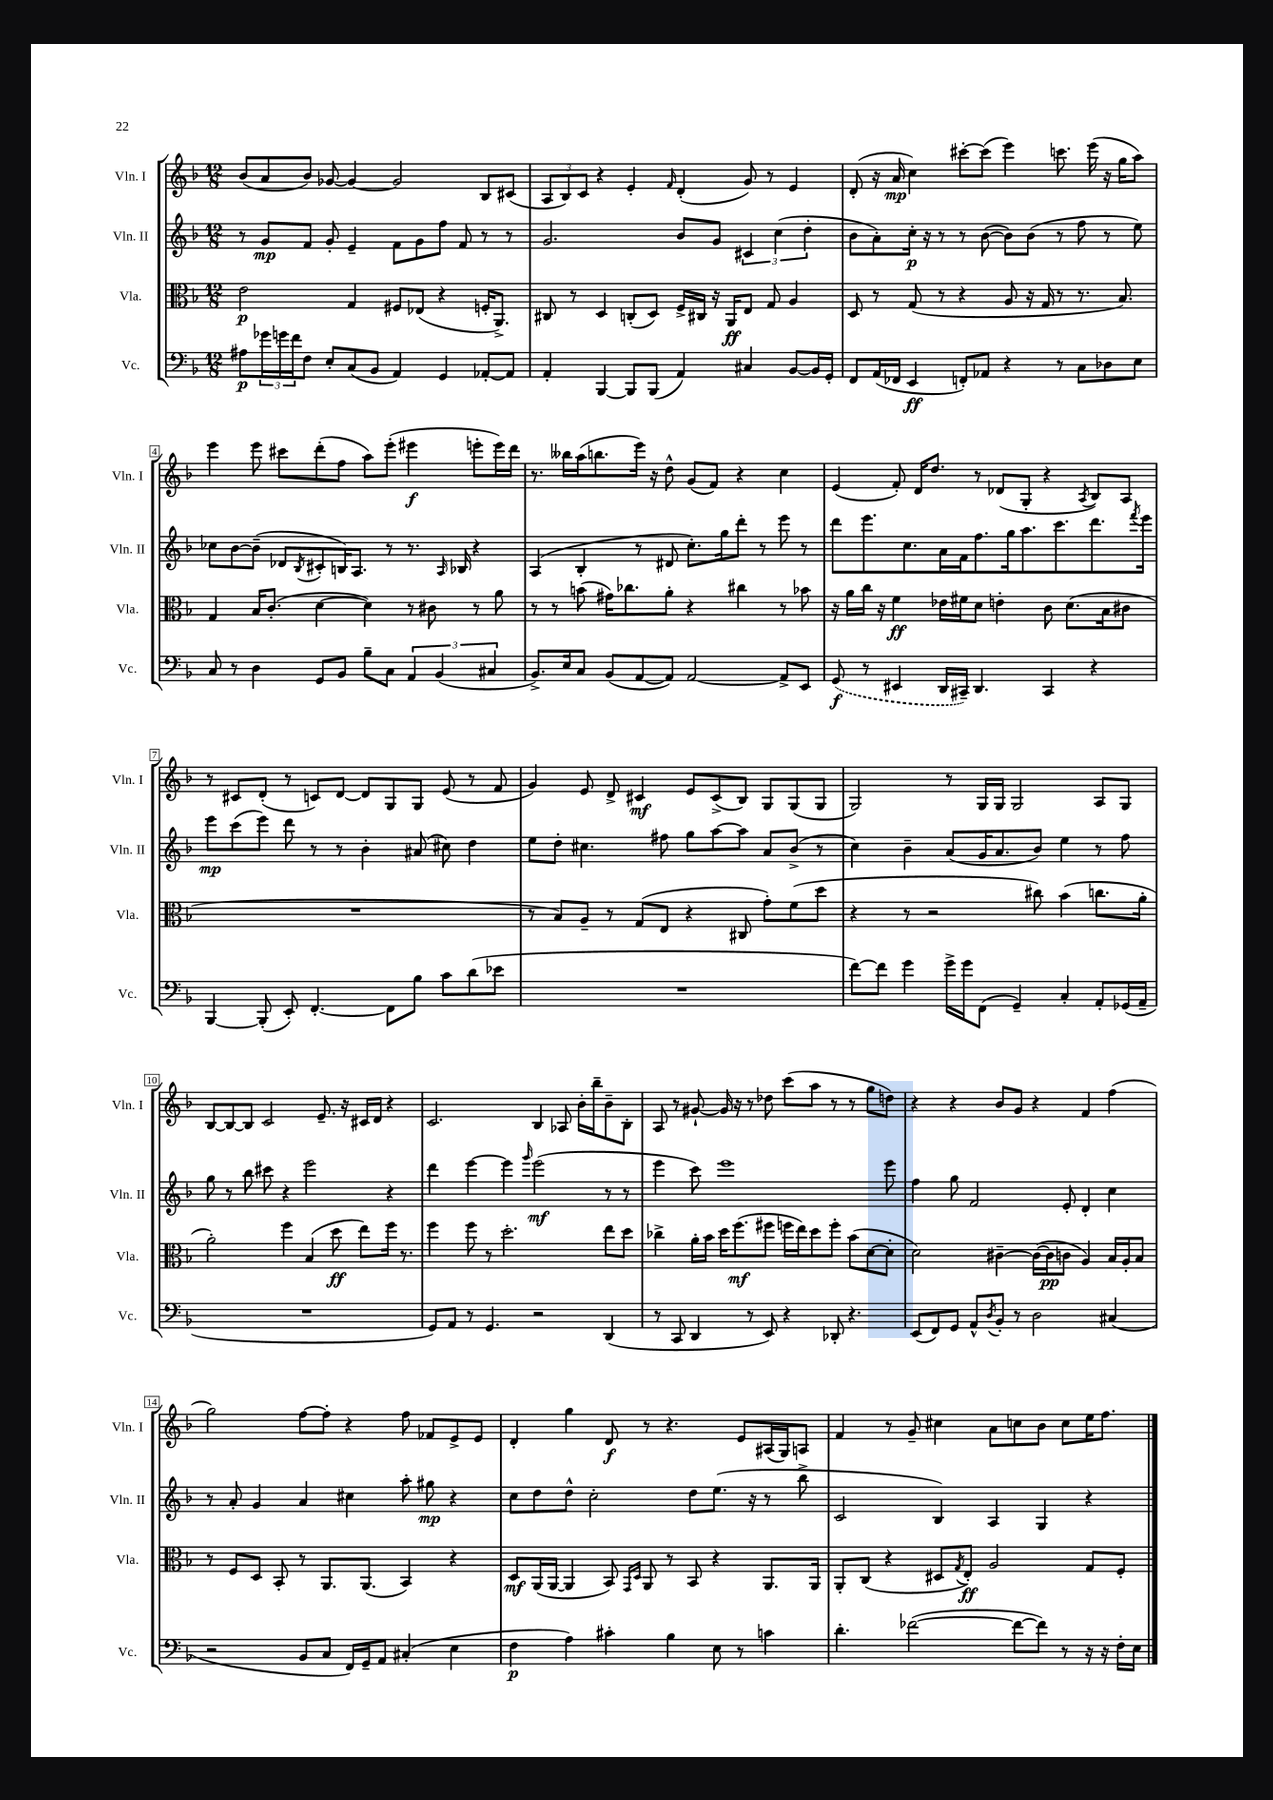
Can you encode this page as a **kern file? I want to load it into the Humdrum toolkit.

**kern	**kern	**kern	**kern
*staff4	*staff3	*staff2	*staff1
*clefF4	*clefC3	*clefG2	*clefG2
*k[b-]	*k[b-]	*k[b-]	*k[b-]
*M12/8	*M12/8	*M12/8	*M12/8
8A#	2e	8r	(8b-
24g-	.	8g	8a
24g	.	.	.
24f	.	.	.
8F	.	8f	8b-)
8E'	.	8g'	[8g-
(8C	4G	4e~	4g-_
8BB-	.	.	.
4AA)	8F#	8f	2g-]
.	(8E-	8g	.
4GG	4r	8ff	.
.	.	8f	.
[8AA-'	16F'	8r	8B-
.	8.AA^)	.	.
8AA-]	.	8r	(8c#
=	=	=	=
4AA'	8C#	2.g	12A
.	.	.	12B-)
.	8r	.	.
.	.	.	12c
[4BBB-	4D	.	4r
8BBB-]	(8C'	.	4e'
(8BBB-	8D)	.	.
.	.	.	16qqf
4AA)	16F^	8b-	(4d'
.	16C#	.	.
.	16r	8g	.
.	16AA	.	.
4C#	8E	6c#	8g)
.	8G	.	8r
.	.	(6cc	.
[8BB-	4A	.	4e
.	.	6dd'	.
16BB-]	.	.	.
16GG'	.	.	.
=	=	=	=
8FF	8D	8b-	(8d'
(16AA	8r	8a')	16r
16FF-	.	.	16a
4EE	(8G	16cc'	4cc)
.	.	16r	.
.	8r	8r	.
8FF')	4r	8r	[8ccc#'
8AA-	.	([8b-	(8ccc#]
4r	8A	8b-])	4eee)
.	16r	(8b-	.
.	16G	.	.
8r	8r	8r	8.ccc
8C	8.r	8ff	.
.	.	.	(16eee
8D-	.	8r	16r
.	8.B-)	.	16gg
8E	.	8ee)	8aa)
=	=	=	=
8C	4G	8cc-	4eee
8r	.	[8b-	.
4D	16B-	(8b-~]	8eee
.	(8.c'	.	.
.	.	8d-	8ccc#
.	.	8qB-	.
8GG	[4d	8c#'	(8ddd'
8BB-	.	16B)	8ff
.	.	8.A	.
8B-~	4d])	.	8aa)
8C	.	8r	(8eee'
6AA	8r	8.r	4eee#
.	8c#	.	.
(6BB-	.	.	.
.	.	16qqA	.
.	.	16B-	.
.	8r	4r	8eee'
6C#	.	.	.
.	8a	.	16eee)
.	.	.	16ddd
=	=	=	=
8.BB-^)	8r	(4A	8.r
.	8r	.	.
16E	.	.	16bb--
8C	(8b	4B-'	(16aa
.	.	.	8.bb
(8BB-	16g#)	.	.
.	8.cc-	.	.
[8AA	.	8r	16eee)
.	.	.	16r
8AA])	8a'	8d#	8dd^^
[2AA	4r	8.cc')	(8g
.	.	.	8f)
.	.	16gg	.
.	4cc#	8ddd'	4r
.	.	8r	.
8AA^]	8r	8eee	4cc
8EE	8b-	8r	.
=	=	=	=
(8GG	16r	8ddd	(4e
.	16a	.	.
8r	16cc	8.eee	.
.	16r	.	.
4EE#	4f	.	8f')
.	.	8.cc	.
.	.	.	16d
.	.	.	8.dd
16DD	16e-	16a	.
16CC#~)	16f#	16f	.
4.DD	8d	8.ff	8r
.	4e'	.	(8d-
.	.	16gg	.
.	.	8.aa	8G'
4CC#	8c	.	4r
.	.	8.ccc	.
.	(8.d	.	.
.	.	.	8qA
4r	.	8.ddd	8B-)
.	16B-	.	.
.	8c#	.	8A
.	.	8qfff	.
.	.	16eee	.
=	=	=	=
[4BBB-	1.r	8eee	8r
.	.	(8ccc	8c#
(8BBB-']	.	8eee)	(8d'
8EE')	.	8ddd	8r
[4.FF'	.	8r	8c)
.	.	8r	[8d
.	.	4b-'	8d]
8FF]	.	.	8G
8B-	.	(8a#	8G
8c	.	8cc#)	(8e
(8d	.	4dd	8r
8e-	.	.	8f
=	=	=	=
1.r	8r	8ee	4g)
.	8B-)	8dd'	.
.	8A~	4.cc#	8e
.	8r	.	8d^
.	(8G	.	4c#
.	8E	8ff#	.
.	4r	8gg	8e
.	.	[8aa	(8c#^
.	8C#	8aa]	8B-)
.	8g')	8a	8G
.	(8f	(8b-^	(8G
.	8dd	8r	8G
=	=	=	=
[8f)	4r	4cc)	2G)
8f]	.	.	.
4g	8r	4b-~	.
.	2r	.	.
16g^	.	(8a	8r
16g	.	.	.
(8FF	.	16g	16G
.	.	8.a	16G
4GG~)	.	.	2G
.	8cc#)	8b-)	.
4C'	(4b-	4ee	.
8AA'	8.cc	8r	8A
(16GG-	.	8ff	8G
16AA~	16a'	.	.
=	=	=	=
1.r	2a')	8gg	[8B-
.	.	8r	8B-_
.	.	8bb-	8B-]
.	.	8ccc#	2c
.	4ff	4r	.
.	(4B-	2eee	.
.	.	.	8.e~
.	8dd	.	.
.	.	.	16r
.	8ee)	.	16c#
.	.	.	16d
.	16ff	4r	4r
.	8.r	.	.
=	=	=	=
8GG)	4ff	4ddd	2.c
8AA	.	.	.
8r	8ff	[4eee	.
4.GG	8r	.	.
.	2.dd'	4eee]	.
.	.	16qqggg	.
2r	.	(2eee	4B-
.	.	.	8A-
.	.	.	16b-'
.	.	.	16bb-~
(4DD	8ee	8r	8b-~
.	8dd	8r	8B-'
=	=	=	=
8r	4cc-^	4eee	8A
8CC	.	.	8r
4DD	16a'	8ccc)	[8g#`
.	16b-	.	.
.	16dd	1eee	16g#]
.	(8.ff	.	16r
8r	.	.	8r
8EE)	8ff#	.	8dd-
4r	16ff	.	(8ccc
.	16ee)	.	.
.	8dd	.	8aa
8DD-'	8ff'	.	8r
4.r	(8b-	.	8r
.	[8d	.	8gg
.	8d']	8eee	8dd)
=	=	=	=
(8EE	2d)	4ff	4r
8FF)	.	.	.
8GG	.	8gg	4r
8AA^^	.	2f	.
8qD	.	.	.
8BB-'	[4c#~	.	8b-
8r	.	.	8g
2D	(16c#_	.	4r
.	16c#]	.	.
.	8c	8e'	.
.	4A)	4d'	4f
(4C#	16B-	4cc	(4ff
.	16A'	.	.
.	8B-	.	.
=	=	=	=
2r	8r	8r	2gg)
.	8F	8a'	.
.	8D	4g	.
.	8BB-'	.	.
8BB-	8r	4a	[8ff
8C	8.AA	.	8ff']
16FF)	.	4cc#	4r
16GG~	(8.AA	.	.
8AA	.	.	.
(4C#'	4BB-)	8aa'	8ff
.	.	8gg#	8f-
4E	4r	4r	8e^
.	.	.	8e
=	=	=	=
4F	8D	8cc	4d'
.	(16AA	8dd	.
.	[16AA	.	.
4A)	4AA]	8dd^^	4gg
.	.	2cc'	.
4c#'	8BB-)	.	8d
.	16qqGG	.	.
.	16qqD	.	.
.	8AA	.	8r
4B-	8r	.	4.r
.	8BB-	8dd	.
8E	4r	(8.ee	.
8r	.	.	8e
.	.	16r	.
4c	8.AA	8r	(16A#
.	.	.	16G)
.	.	8bb-^	8A
.	16AA	.	.
=	=	=	=
4.d'	8AA'	2c	4f
.	(8C	.	.
.	4r	.	8r
([2f-	.	.	8g~
.	8D#	4B-)	4cc#
.	8qG	.	.
.	8E')	.	.
.	2A	4A	8a
8f-_	.	.	8cc
8f-])	.	4G	8b-
8r	.	.	8cc
16r	8G	4r	16ee
16r	.	.	8.ff
16F'	8F'	.	.
16E	.	.	.
==	==	==	==
*-	*-	*-	*-
